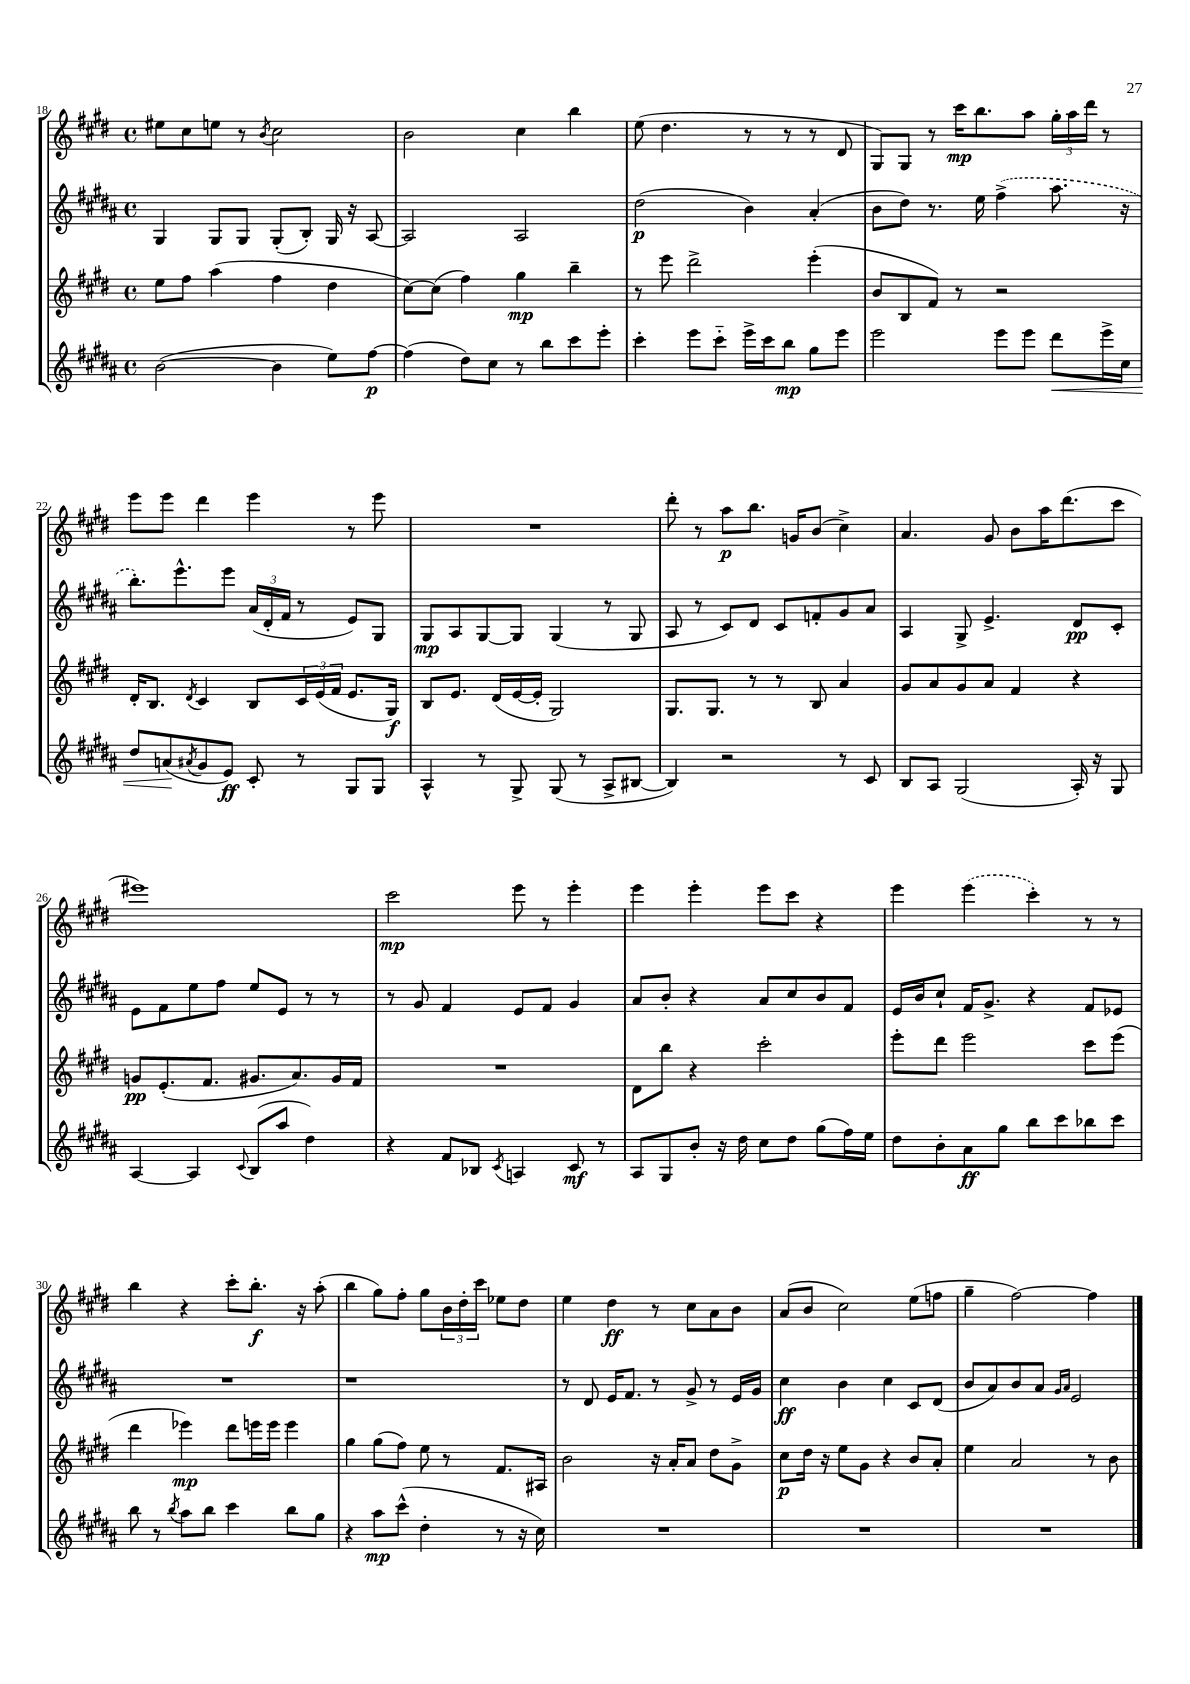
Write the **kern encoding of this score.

**kern	**kern	**kern	**kern
*staff4	*staff3	*staff2	*staff1
*clefG2	*clefG2	*clefG2	*clefG2
*k[f#c#g#d#a#]	*k[f#c#g#d#]	*k[f#c#g#d#a#]	*k[f#c#g#d#]
*M4/4	*M4/4	*M4/4	*M4/4
*met(c)	*met(c)	*met(c)	*met(c)
([2b	8ee	4G#	8ee#
.	8ff#	.	8cc#
.	(4aa	8G#	8ee
.	.	8G#	8r
.	.	.	8qb
4b]	4ff#	(8G#'	2cc#
.	.	8B')	.
8ee)	4dd#	16G#	.
.	.	16r	.
[8ff#	.	[8A#	.
=	=	=	=
(4ff#]	[8cc#)	2A#]	2b
.	(8cc#]	.	.
8dd#)	4ff#)	.	.
8cc#	.	.	.
8r	4gg#	2A#	4cc#
8bb	.	.	.
8ccc#	4bb~	.	4bb
8eee'	.	.	.
=	=	=	=
4ccc#'	8r	(2dd#	(8ee
.	8eee	.	4.dd#
8eee	2ddd#^	.	.
8ccc#'~	.	.	.
16eee^	.	4b)	8r
16ccc#	.	.	.
8bb	.	.	8r
8gg#	(4eee'	(4a#'	8r
8eee	.	.	8d#
=	=	=	=
2eee	8b	8b	8G#)
.	8B	8dd#)	8G#
.	8f#)	8.r	8r
.	8r	.	16ccc#
.	.	16ee	8.bb
8eee	2r	(4ff#^	.
8eee	.	.	8aa
8ddd#	.	8.aa#	24gg#'
.	.	.	24aa
.	.	.	24ddd#
16eee^	.	.	8r
16cc#	.	16r	.
=	=	=	=
8dd#	16d#'	8.bb')	8eee
.	8.B	.	.
(8a	.	.	8eee
.	.	8.eee^^	.
8qa#	8qd#	.	.
8g#	4c#	.	4ddd#
8e)	.	8eee	.
8c#'	8B	(24a#	4eee
.	.	24d#'	.
.	.	24f#	.
8r	24c#	8r	.
.	(24e	.	.
.	24f#	.	.
8G#	8.e	8e)	8r
8G#	.	8G#	8eee
.	16G#)	.	.
=	=	=	=
4A#^^	8B	8G#	1r
.	8.e	8A#	.
8r	.	[8G#	.
.	(16d#	.	.
8G#^	[16e	8G#]	.
.	16e']	.	.
(8G#	2G#)	(4G#	.
8r	.	.	.
8A#^	.	8r	.
[8B#	.	8G#	.
=	=	=	=
4B#])	8.G#	8A#	8ddd#'
.	.	8r	8r
.	8.G#	.	.
2r	.	8c#)	8aa
.	8r	8d#	8.bb
.	8r	8c#	.
.	.	.	16g
.	8B	8f'	(8b
8r	4a	8g#	4cc#^)
8c#	.	8a#	.
=	=	=	=
8B	8g#	4A#	4.a
8A#	8a	.	.
(2G#	8g#	8G#^	.
.	8a	4.e^	8g#
.	4f#	.	8b
.	.	.	16aa
.	.	.	(8.ddd#
16A#')	4r	8d#	.
16r	.	.	.
8G#	.	8c#'	8ccc#
=	=	=	=
[4A#	8g	8e	1eee#)
.	(8.e'	8f#	.
4A#]	.	8ee	.
.	8.f#	.	.
.	.	8ff#	.
8qqc#	.	.	.
(8B	8.g#	8ee	.
8aa#	.	8e	.
.	8.a)	.	.
4dd#)	.	8r	.
.	16g#	8r	.
.	16f#	.	.
=	=	=	=
4r	1r	8r	2ccc#
.	.	8g#	.
8f#	.	4f#	.
8B-	.	.	.
8qc#	.	.	.
4A	.	8e	8eee
.	.	8f#	8r
8c#	.	4g#	4eee'
8r	.	.	.
=	=	=	=
8A#	8d#	8a#	4eee
8G#	8bb	8b'	.
8b'	4r	4r	4eee'
16r	.	.	.
16dd#	.	.	.
8cc#	2ccc#'	8a#	8eee
8dd#	.	8cc#	8ccc#
(8gg#	.	8b	4r
16ff#)	.	8f#	.
16ee	.	.	.
=	=	=	=
8dd#	8eee'	16e	4eee
.	.	16b	.
8b'	8ddd#	8cc#`	.
8a#	2eee	16f#	(4eee
.	.	8.g#^	.
8gg#	.	.	.
8bb	.	4r	4ccc#')
8ccc#	.	.	.
8bb-	8ccc#	8f#	8r
8ccc#	(8eee	8e-	8r
=	=	=	=
8bb	4ddd#	1r	4bb
8r	.	.	.
8qbb	.	.	.
8aa#	4eee-)	.	4r
8bb	.	.	.
4ccc#	8ddd#	.	8ccc#'
.	16eee	.	8.bb'
.	16eee	.	.
8bb	4eee	.	.
.	.	.	16r
8gg#	.	.	(8aa'
=	=	=	=
4r	4gg#	1r	4bb
8aa#	(8gg#	.	8gg#)
(8ccc#^^	8ff#)	.	8ff#'
4dd#'	8ee	.	8gg#
.	8r	.	24b
.	.	.	24dd#'
.	.	.	24ccc#
8r	8.f#	.	8ee-
16r	.	.	8dd#
16cc#)	16A#	.	.
=	=	=	=
1r	2b	8r	4ee
.	.	8d#	.
.	.	16e	4dd#
.	.	8.f#	.
.	16r	8r	8r
.	16a'	.	.
.	8a	8g#^	8cc#
.	8dd#	8r	8a
.	8g#^	16e	8b
.	.	16g#	.
=	=	=	=
1r	8cc#	4cc#	(8a
.	16dd#	.	8b
.	16r	.	.
.	8ee	4b	2cc#)
.	8g#	.	.
.	4r	4cc#	.
.	8b	8c#	(8ee
.	8a'	(8d#	8ff
=	=	=	=
1r	4ee	8b	4gg#~
.	.	8a#)	.
.	2a	8b	[2ff#)
.	.	8a#	.
.	.	16qqg#	.
.	.	16qqa#	.
.	.	2e	.
.	8r	.	4ff#]
.	8b	.	.
==	==	==	==
*-	*-	*-	*-
